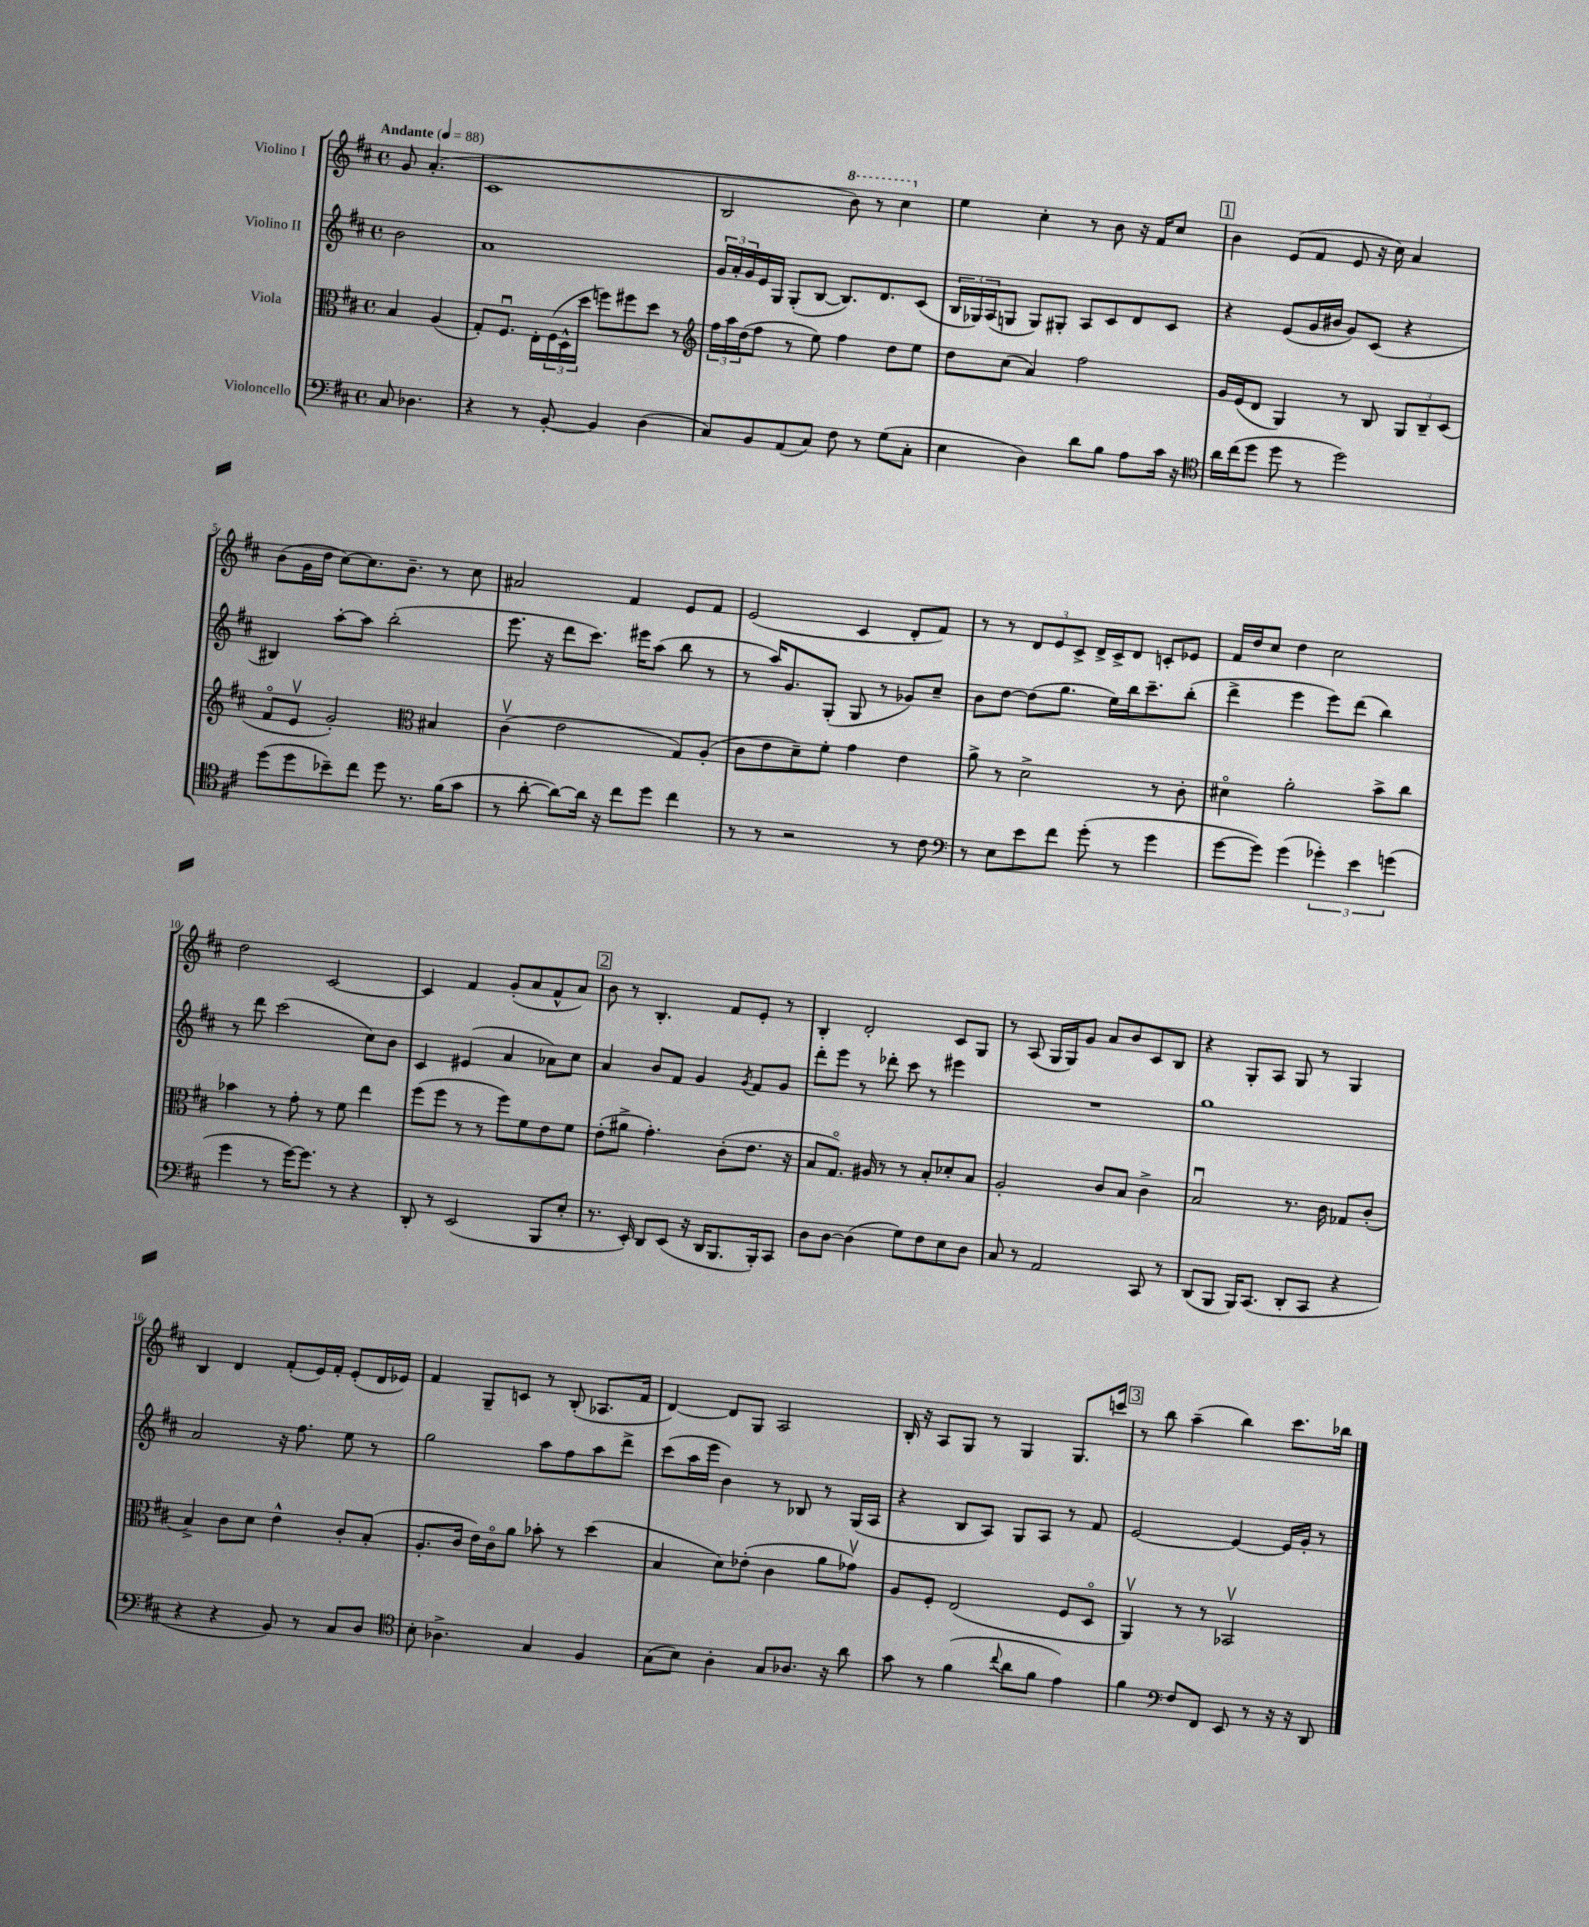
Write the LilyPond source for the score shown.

<<
\new StaffGroup <<
\new Staff = "s0" \with { instrumentName = "Violino I" } {
    \clef treble \key d \major \defaultTimeSignature \time 4/4 \partial 2 \tempo "Andante" 4 = 88
    g'8 a'4.-.( |
    cis'1 |
    b2 \ottava #1 b''8) r8 cis'''4 \ottava #0 |
    e''4 cis''4-. r8 b'8 r16 fis'16 cis''8 |
    \mark \markup { \box "1" } b'4 e'8( fis'8 e'8 r16 cis''16) a'4 |
    b'8( g'16 d''16 cis''8~) cis''8. b'8.-- r8 cis''8 |
    ais'2 fis'4 e'8 fis'8 |
    e'2( cis'4 d'8-. fis'8) |
    r8 r8 \tuplet 3/2 { d'8 e'8 cis'8-> } d'16-> cis'16-> d'8 c'8-. ees'8 |
    fis'16 d''16 cis''8 d''4 cis''2 |
    d''2 cis'2~ |
    cis'4 fis'4 g'8-.( a'8 fis'8-^ a'8) |
    \mark \markup { \box "2" } b'8 r8 b4.-. fis'8 e'8-. r8 |
    b4-. d'2-. cis'8 g8 |
    r8 a8( g16 g16) g'8 a'8 b'8 cis'8 b8 |
    r4 g8-. a8 g8 r8 g4 |
    b4 d'4 fis'8-.( e'16) fis'16-. e'8-.( d'16 ees'16) |
    fis'4 g8-- c'8 r8 b8-.( aes8. fis'16 |
    d'4~) d'8 g8 a2 |
    b16-. r16 a8 g8 r8 g4 g8. c'''16 |
    \mark \markup { \box "3" } r8 b''8 a''4--( b''4) cis'''8. bes''16 \bar "|." |
}
\new Staff = "s1" \with { instrumentName = "Violino II" } {
    \clef treble \key d \major \defaultTimeSignature \time 4/4 \partial 2
    b'2 |
    a'1 |
    \tuplet 3/2 { g'16 a'16-. g'16 } e'16 g16 g8-.( b8~ b8.) d'8. cis'8( |
    \tuplet 3/2 { b16 ges16) a16( } g8 g8) gis8-. a8 cis'8 d'8 cis'8 |
    \mark \markup { \box "1" } r4 e'8( g'16 bis'16 g'8) cis'8( r4 |
    bis4) a''8~-. a''8 b''2-.( |
    e'''8. r16 d'''8 cis'''8.) eis'''16 a''8( b''8 r8 |
    r8 a''16) g'8. g8-.( g8 r8 ges'8) cis''8-- |
    b'8 d''8~ d''8( g''8. e''16) b''16 cis'''8.-- b''8-.( |
    d'''4-> e'''4 e'''8) d'''8( b''4) |
    r8 d'''8 cis'''2( cis''8) b'8 |
    cis'4 eis'4( a'4 aes'8) cis''8 |
    \mark \markup { \box "2" } a'4 b'8 fis'8 g'4 \acciaccatura { g'8 } fis'8 g'8 |
    d'''8-. e'''8 r8 des'''8-. cis'''8 r8 eis'''4 |
    R1 |
    g''1 |
    a'2 r16 fis''8. e''8 r8 |
    g''2 a''8 fis''8 a''8 d'''8-> |
    cis'''8( a''16 e'''16 b'4) r8 bes8 r8 g16( a16 |
    r4 b8 a8) g8 a8 r8 fis'8 |
    \mark \markup { \box "3" } e'2~ e'4~ e'16 g'16-. r8 \bar "|." |
}
\new Staff = "s2" \with { instrumentName = "Viola" } {
    \clef alto \key d \major \defaultTimeSignature \time 4/4 \partial 2
    b4 a4( |
    g8-.) fis8.\downbow e16-. \tuplet 3/2 { fis16( d16-^ d''16 } f''8) fis''8 d''8 r8 |
    \clef treble \tuplet 3/2 { fis''16 a''16 d''16( } fis''8 r8 e''8) fis''4 d''8 e''8 |
    d''8 cis''8( a'4) fis''2 |
    \mark \markup { \box "1" } g'16 e'16( d'8 g4) r8 b8 \tuplet 3/2 { g8 b8-- cis'8( } |
    fis'8\flageolet e'8\upbow g'2-.) \clef alto bis4 |
    cis'4\upbow( e'2 g8) a8-.( |
    cis'8 e'8 d'8--) fis'8-. g'4 e'4 |
    a'8-> r8 d'2-> r8 cis'8-. |
    dis'4\flageolet a'2-. b'8-> cis''8 |
    bes'4 r8 g'8-. r8 fis'8 e''4 |
    fis''8( fis''8 r8 r8 fis''8) fis'8 e'8 fis'8 |
    \mark \markup { \box "2" } e'8-.( ais'8-> g'4.-.) cis'8-.( e'8. r16 |
    b8 g8.\flageolet) ais16 r8 r8 b8-. des'8-. b8 |
    a2-. cis'8 b8 cis'4-> |
    b2\downbow r8. cis'16 ges8 cis'8-.( |
    b4->) cis'8 d'8 e'4-^ cis'8-. b8-.( |
    a8.-. cis'16 e'16) cis'16\flageolet a'8 bes'8-. r8 d''4( |
    b4 d'8) ees'8-.( cis'4 a'8 ges'8\upbow) |
    a8 fis8-. e2( fis8 d8\flageolet |
    \mark \markup { \box "3" } a,4\upbow) r8 r8 bes,2\upbow \bar "|." |
}
\new Staff = "s3" \with { instrumentName = "Violoncello" } {
    \clef bass \key d \major \defaultTimeSignature \time 4/4 \partial 2
    cis8 des4. |
    r4 r8 b,8~-. b,4 d4( |
    cis8) b,8 a,8( cis8) fis8 r8 g8( cis8-. |
    e4 d4) d'8 b8 a8 cis'16 r16 |
    \mark \markup { \box "1" } \clef tenor a'16 cis''16( d''8 d''8 r8 d''2) |
    d''8( d''8 bes'8--) cis''8 d''8 r8. fis'16( g'8 |
    r8 a'8~-. a'8~) a'16 r16 cis''8 d''8 cis''4 |
    r8 r8 r2 r8 cis'8 |
    \clef bass r8 e8 e'8 fis'8 g'8-.( r8 g'4 |
    g'8~ g'8) g'4( \tuplet 3/2 { ges'4-.) e'4 g'4( } |
    g'4 r8 g'16~) g'8. r8 r4 |
    d,8-. r8 e,2( b,,8 e8-. |
    \mark \markup { \box "2" } r8. e,16-.) d,8 e,8( r16 d,16 b,,8. b,,16-.) cis,8 |
    d8 d8~ d4( g8) fis8 e8 d8 |
    cis8 r8 a,2 cis,8 r8 |
    d,8( b,,8 b,,16) cis,8.( d,8-. cis,8 r4 |
    r4 r4 b,8) r8 cis8 d8 |
    \clef tenor b8-. aes4.-> g4 fis4 |
    g8( b8) a4-. g8 aes8. r16 a'8 |
    g'8 r8 fis'4( \appoggiatura { cis''8 } a'8 fis'8 e'4) |
    \mark \markup { \box "3" } fis'4 \clef bass fis8 fis,8 e,8 r8 r16 r16 d,8 \bar "|." |
}
>>
>>
